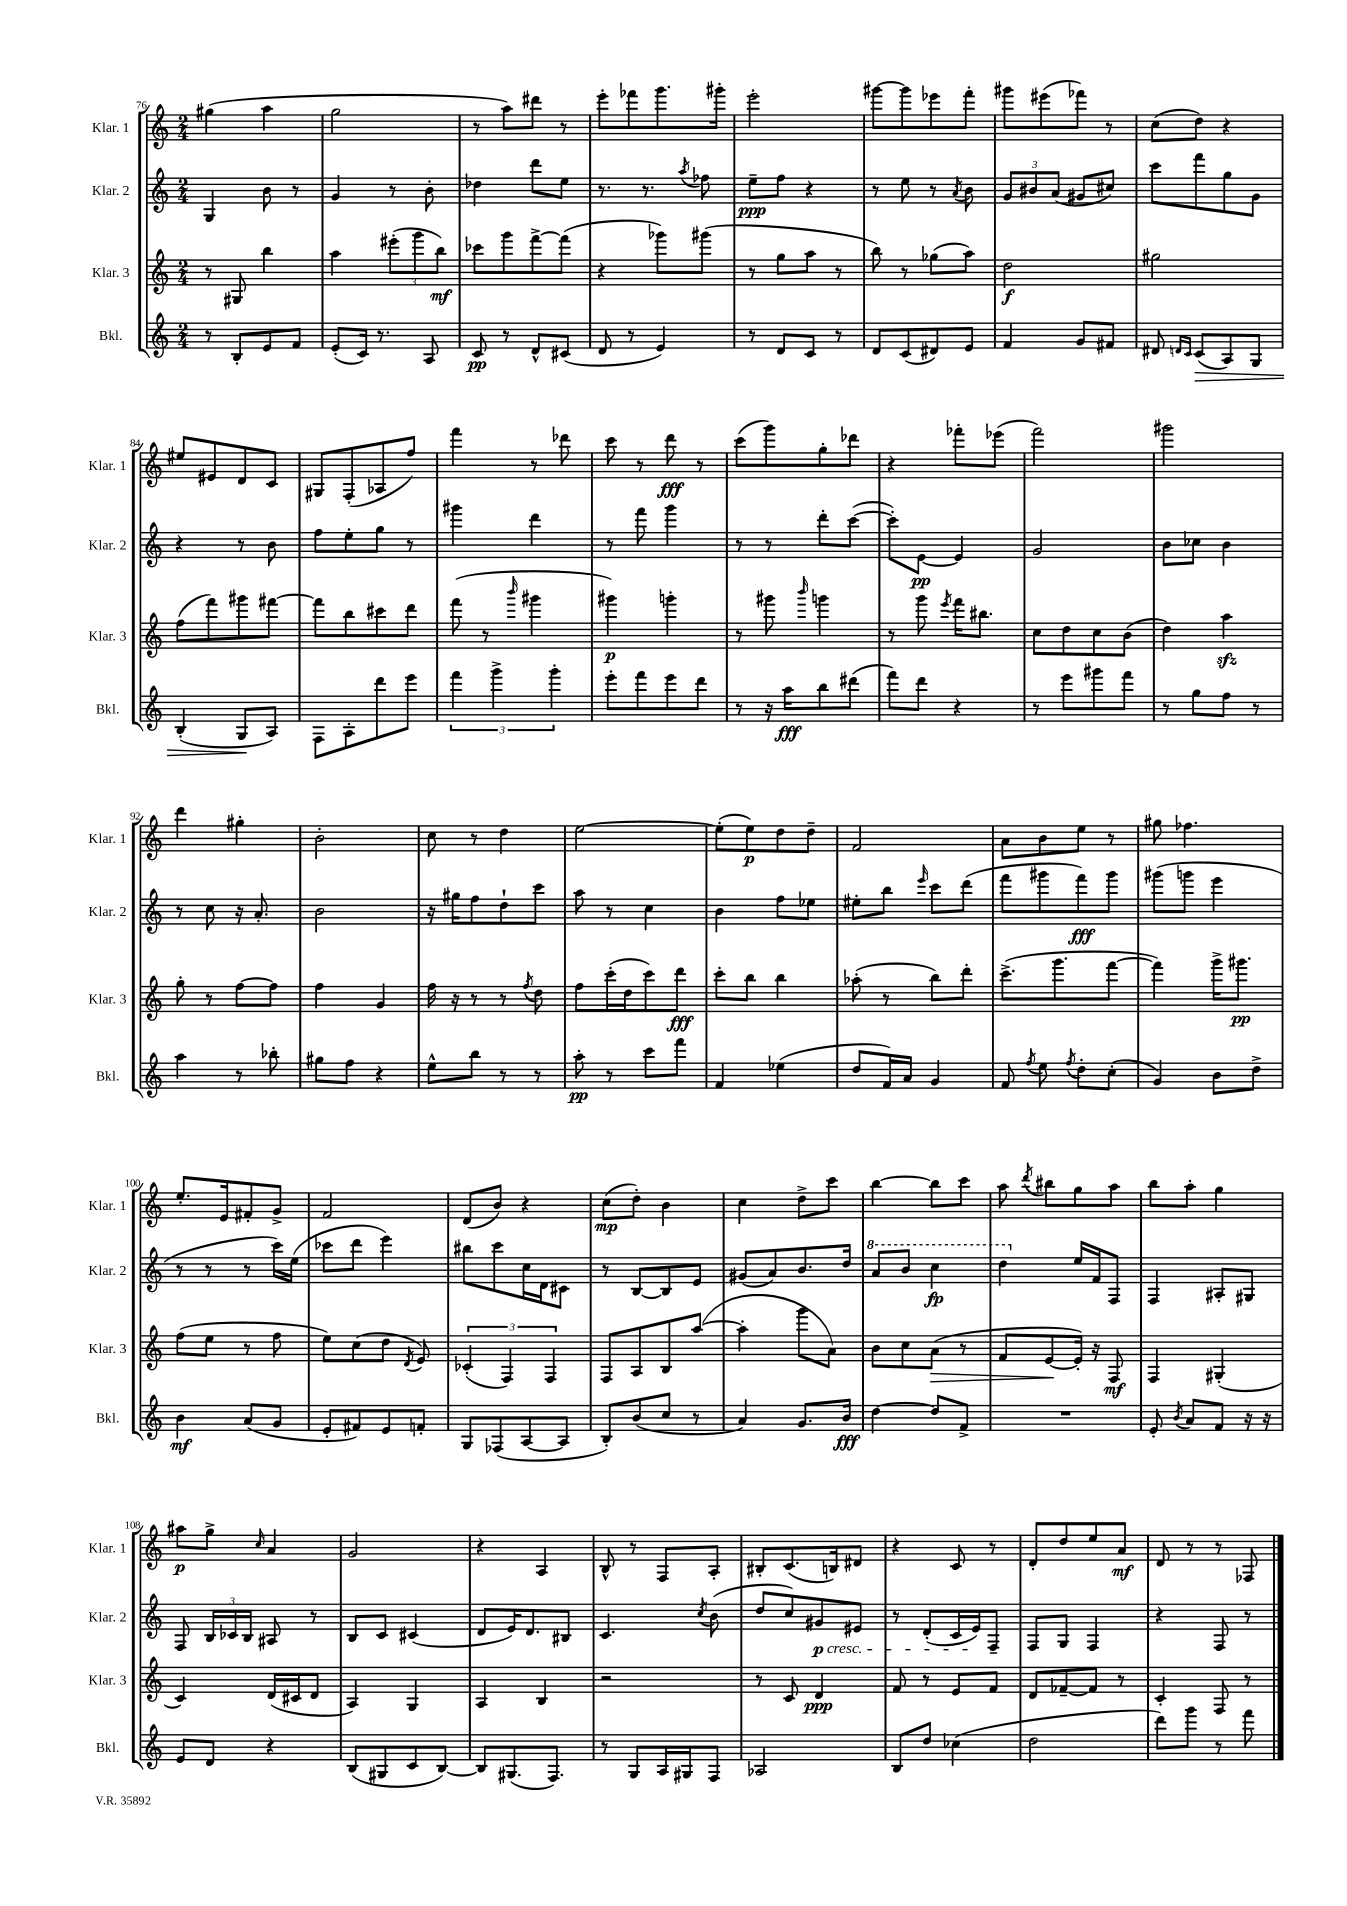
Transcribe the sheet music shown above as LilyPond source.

<<
\new StaffGroup <<
\new Staff = "s0" \with { instrumentName = "Klar. 1" shortInstrumentName = "Klar. 1" } {
    \clef treble \key c \major \numericTimeSignature \time 2/4
    \autoBeamOff gis''4( a''4 |
    g''2 |
    r8 a''8[) dis'''8] r8 |
    e'''8[-. fes'''8 g'''8. gis'''16]-. |
    e'''2-. |
    gis'''8[~ gis'''8 ees'''8 f'''8]-. |
    gis'''8[ eis'''8( fes'''8]) r8 |
    c''8[( d''8]) r4 |
    eis''8[ eis'8 d'8 c'8] |
    gis8[ f8-.( aes8 f''8]) |
    f'''4 r8 des'''8 |
    c'''8 r8 d'''8\fff r8 |
    c'''8[( g'''8) g''8-. des'''8] |
    r4 fes'''8[-. ees'''8]( |
    f'''2) |
    gis'''2 |
    d'''4 gis''4-. |
    b'2-. |
    c''8 r8 d''4 |
    e''2~ |
    e''8[-.( e''8\p) d''8 d''8]-- |
    f'2 |
    a'8[ b'8 e''8] r8 |
    gis''8 fes''4. |
    e''8.[-. e'16 fis'8-. g'8]-> |
    f'2 |
    d'8[( b'8]) r4 |
    c''8[\mp( d''8]-.) b'4 |
    c''4 d''8[-> c'''8] |
    b''4~ b''8[ c'''8] |
    a''8 \acciaccatura { d'''8 } bis''8[ g''8 a''8] |
    b''8[ a''8]-. g''4 |
    ais''8[\p g''8]-> \grace { c''16 } a'4 |
    g'2 |
    r4 a4 |
    b8-^ r8 f8[ a8]-. |
    bis8[-. c'8.( b16) dis'8] |
    r4 c'8 r8 |
    d'8[-. d''8 e''8 a'8]\mf |
    d'8 r8 r8 fes8 \bar "|." |
}
\new Staff = "s1" \with { instrumentName = "Klar. 2" shortInstrumentName = "Klar. 2" } {
    \clef treble \key c \major \numericTimeSignature \time 2/4
    \autoBeamOff g4 b'8 r8 |
    g'4 r8 b'8-. |
    des''4 d'''8[ e''8] |
    r8. r8. \acciaccatura { a''8 } fes''8 |
    e''8[--\ppp f''8] r4 |
    r8 e''8 r8 \acciaccatura { a'8 } b'8 |
    \tuplet 3/2 { g'8[ bis'8 a'8]( } gis'8[ cis''8]) |
    c'''8[ f'''8 g''8 g'8] |
    r4 r8 b'8 |
    f''8[ e''8-. g''8] r8 |
    gis'''4 d'''4 |
    r8 f'''8 g'''4 |
    r8 r8 d'''8[-. c'''8]~( |
    c'''8[-.) e'8]~\pp e'4 |
    g'2 |
    b'8[ ces''8] b'4 |
    r8 c''8 r16 a'8.-. |
    b'2 |
    r16 gis''16[ f''8 d''8-! c'''8] |
    a''8 r8 c''4 |
    b'4 f''8[ ees''8] |
    eis''8[-. b''8] \grace { e'''16 } c'''8[ d'''8]( |
    f'''8[ gis'''8 f'''8\fff) gis'''8] |
    gis'''8[( g'''8] e'''4 |
    r8 r8 r8 c'''16[) e''16]( |
    ces'''8[ d'''8] e'''4) |
    bis''8[ c'''8 c''16 d'16 cis'8] |
    r8 b8[~ b8 e'8] |
    gis'8[( a'8) b'8. d''16] |
    \ottava #1 a''8[ b''8] c'''4\fp |
    d'''4 \ottava #0 e''16[ f'16 f8] |
    f4 ais8[-. gis8] |
    f8 \tuplet 3/2 { b16[ ces'16 b16] } ais8 r8 |
    b8[ c'8] cis'4( |
    d'8[ e'16) d'8. bis8] |
    c'4. \acciaccatura { c''8 } b'8( |
    d''8[ c''8) gis'8\p\cresc eis'8] |
    r8 d'8[-.( c'16 e'16\!) f8]-- |
    f8[ g8] f4 |
    r4 f8 r8 \bar "|." |
}
\new Staff = "s2" \with { instrumentName = "Klar. 3" shortInstrumentName = "Klar. 3" } {
    \clef treble \key c \major \numericTimeSignature \time 2/4
    \autoBeamOff r8 gis8 b''4 |
    a''4 \tuplet 3/2 { eis'''8[-.( g'''8 b''8]\mf) } |
    ces'''8[ g'''8 f'''8~-> f'''8]( |
    r4 ges'''8[) gis'''8]( |
    r8 g''8[ a''8] r8 |
    b''8) r8 ges''8[( a''8]) |
    d''2\f |
    gis''2 |
    f''8[( f'''8) gis'''8 fis'''8]~ |
    fis'''8[ b''8 cis'''8 d'''8] |
    f'''8( r8 \grace { b'''16 } gis'''4 |
    gis'''4\p) g'''4-. |
    r8 gis'''8 \grace { b'''16 } g'''4 |
    r8 g'''8 \acciaccatura { e'''8 } f'''16[ bis''8.] |
    c''8[ d''8 c''8 b'8]( |
    d''4) a''4\sfz |
    g''8-. r8 f''8[~ f''8] |
    f''4 g'4 |
    f''16 r16 r8 r8 \acciaccatura { f''8 } d''8 |
    f''8[ c'''16-.( d''16 c'''8) d'''8]\fff |
    c'''8[-. b''8] b''4 |
    aes''8-.( r8 b''8[) d'''8]-. |
    c'''8.[->( g'''8. f'''8]~ |
    f'''4) g'''16[-> gis'''8.]\pp |
    f''8[( e''8] r8 f''8 |
    e''8[) c''8( d''8] \acciaccatura { d'8 } e'8) |
    \tuplet 3/2 { ces'4-.( f4) f4 } |
    f8[ a8 b8 a''8]~( |
    a''4-. g'''8[ a'8]) |
    b'8[ c''8 a'8]\>( r8 |
    f'8[ e'8~\! e'16]-.) r16 f8\mf |
    f4 gis4-.( |
    c'4) d'16[( cis'16 d'8] |
    a4) g4 |
    a4 b4 |
    r2 |
    r8 c'8 d'4\ppp |
    f'8 r8 e'8[ f'8] |
    d'8[ fes'8~-- fes'8] r8 |
    c'4-. f8 r8 \bar "|." |
}
\new Staff = "s3" \with { instrumentName = "Bkl." shortInstrumentName = "Bkl." } {
    \clef treble \key c \major \numericTimeSignature \time 2/4
    \autoBeamOff r8 b8[-. e'8 f'8] |
    e'8[-.( c'16]) r8. a8 |
    c'8\pp r8 d'8[-^ cis'8]( |
    d'8 r8 e'4) |
    r8 d'8[ c'8] r8 |
    d'8[ c'8( dis'8) e'8] |
    f'4 g'8[ fis'8] |
    dis'8 \grace { d'16[ c'16] } c'8[\>( a8) g8] |
    b4-.( g8[\! a8]) |
    f8[ a8-. d'''8 e'''8] |
    \tuplet 3/2 { f'''4 g'''4-> g'''4-. } |
    e'''8[-. f'''8 e'''8 d'''8] |
    r8 r16 a''16[\fff b''8 dis'''8]( |
    f'''8[) d'''8] r4 |
    r8 e'''8[ gis'''8 f'''8] |
    r8 g''8[ f''8] r8 |
    a''4 r8 bes''8-. |
    gis''8[ f''8] r4 |
    e''8[-^ b''8] r8 r8 |
    a''8-.\pp r8 c'''8[ f'''8] |
    f'4 ees''4( |
    d''8[ f'16) a'16] g'4 |
    f'8 \acciaccatura { f''8 } e''8 \acciaccatura { f''8 } d''8[-. c''8]-.( |
    g'4) b'8[ d''8]-> |
    b'4\mf a'8[( g'8] |
    e'8[-. fis'8) e'8 f'8]-. |
    g8[ fes8( a8~ a8] |
    b8[-.) b'8( c''8] r8 |
    a'4) g'8.[ b'16]\fff |
    d''4~ d''8[ f'8]-> |
    R2 |
    e'8-. \acciaccatura { b'8 } a'8[ f'8] r16 r16 |
    e'8[ d'8] r4 |
    b8[( gis8 c'8 b8]~) |
    b8[ gis8.( f8.]) |
    r8 g8[ a16 gis16 f8] |
    aes2 |
    b8[ d''8] ces''4( |
    d''2 |
    d'''8[) g'''8] r8 f'''8 \bar "|." |
}
>>
>>
\layout { \context { \Score currentBarNumber = #76 } }
